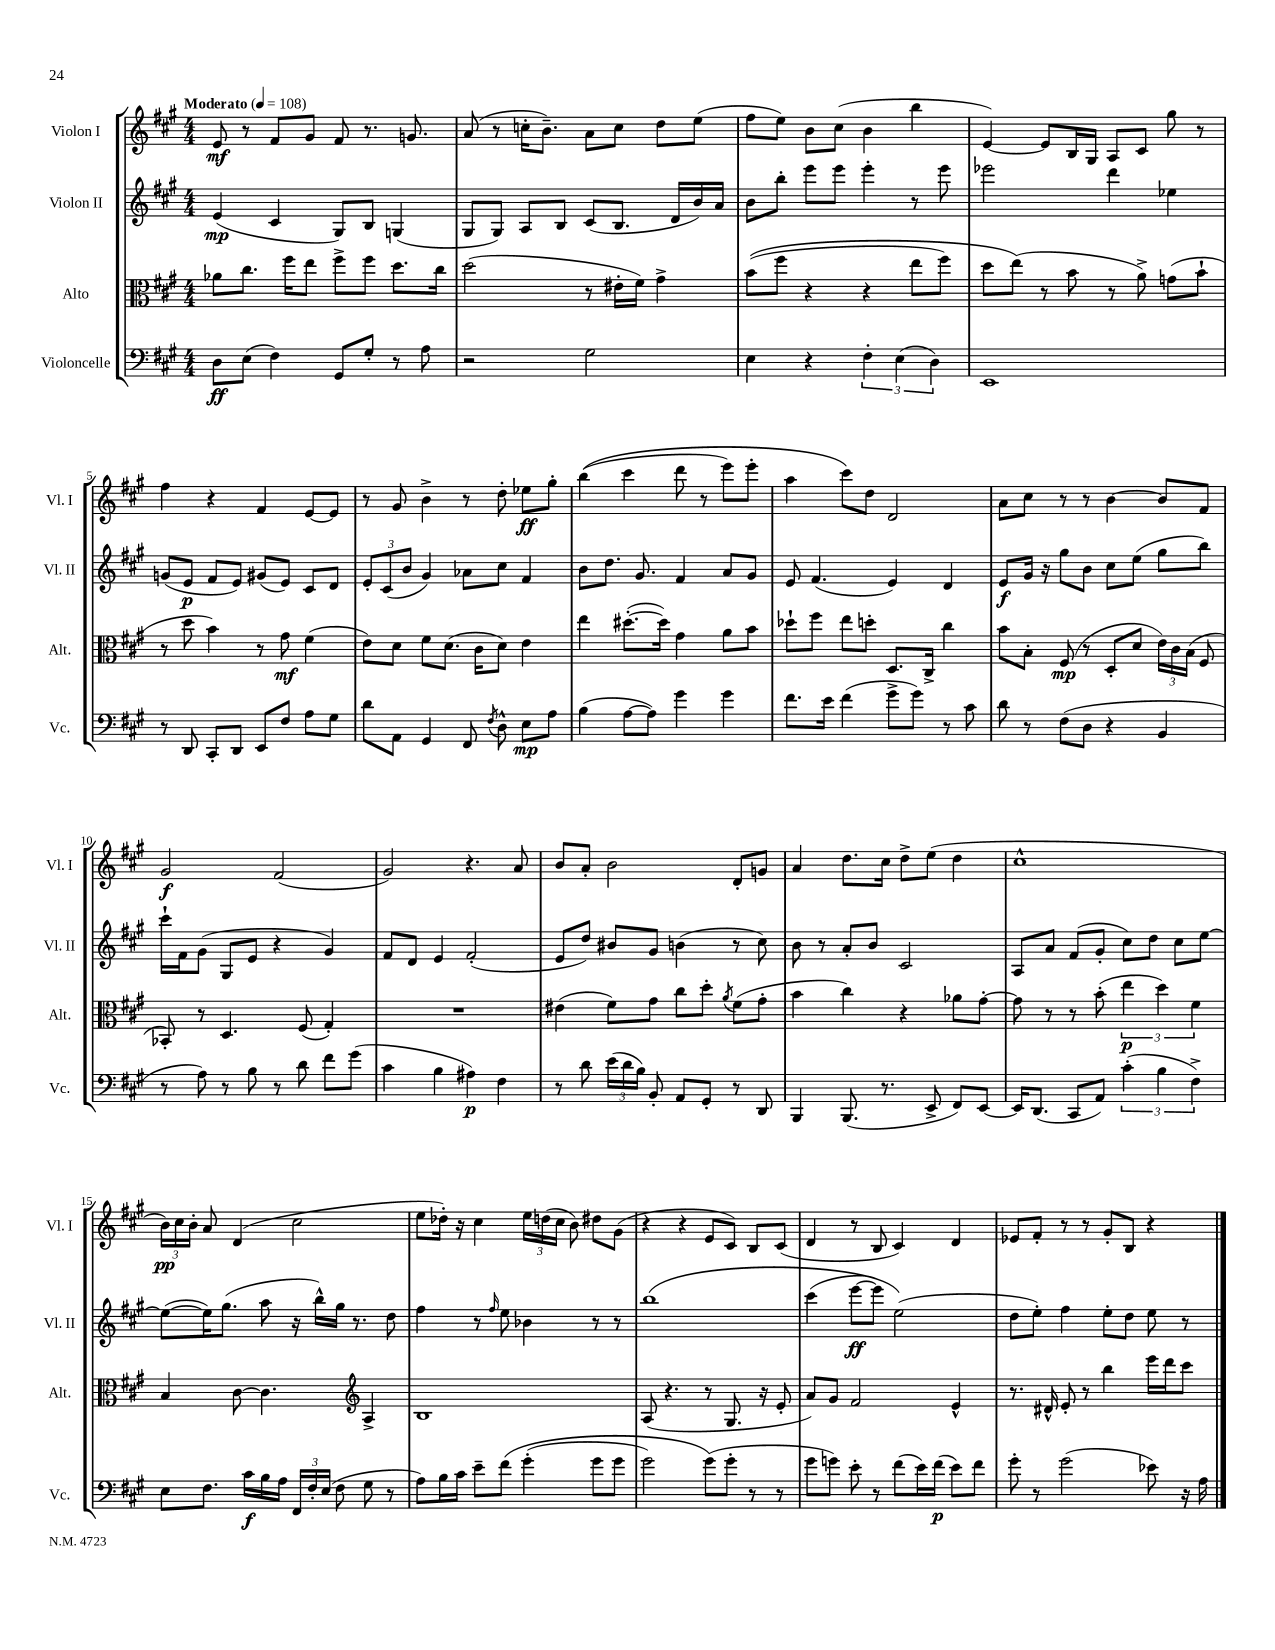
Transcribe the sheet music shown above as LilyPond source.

<<
\new StaffGroup <<
\new Staff = "s0" \with { instrumentName = "Violon I" shortInstrumentName = "Vl. I" } {
    \clef treble \key a \major \numericTimeSignature \time 4/4 \tempo "Moderato" 4 = 108
    \autoBeamOff e'8\mf r8 fis'8[ gis'8] fis'8 r8. g'8. |
    a'8( r8 c''16[-. b'8.]--) a'8[ c''8] d''8[ e''8]( |
    fis''8[ e''8]) b'8[ cis''8]( b'4 b''4 |
    e'4~) e'8[ b16 gis16] a8[ cis'8] gis''8 r8 |
    fis''4 r4 fis'4 e'8[~ e'8] |
    r8 gis'8 b'4-> r8 d''8-. ees''8[\ff gis''8]-. |
    b''4(\( cis'''4 d'''8 r8 e'''8[) e'''8]-. |
    a''4 cis'''8[\) d''8] d'2 |
    a'8[ cis''8] r8 r8 b'4~ b'8[ fis'8] |
    gis'2\f fis'2( |
    gis'2) r4. a'8 |
    b'8[ a'8]-. b'2 d'8[-. g'8] |
    a'4 d''8.[ cis''16] d''8[-> e''8]( d''4 |
    cis''1-^ |
    \tuplet 3/2 { b'16[\pp) cis''16 b'16]-. } a'8 d'4( cis''2 |
    e''8[ des''16]-.) r16 cis''4 \tuplet 3/2 { e''16[ d''16( cis''16] } b'8) dis''8[ gis'8]( |
    r4 r4 e'8[ cis'8]) b8[ cis'8]( |
    d'4 r8 b8 cis'4) d'4 |
    ees'8[ fis'8]-. r8 r8 gis'8[-. b8] r4 \bar "|." |
}
\new Staff = "s1" \with { instrumentName = "Violon II" shortInstrumentName = "Vl. II" } {
    \clef treble \key a \major \numericTimeSignature \time 4/4
    \autoBeamOff e'4\mp( cis'4 gis8[) b8] g4( |
    gis8[ gis8]) a8[ b8] cis'8[( b8.] d'16[ b'16) a'16] |
    b'8[ b''8]-. e'''8[ e'''8] e'''4-. r8 e'''8 |
    ees'''2 d'''4 ees''4 |
    g'8[( e'8]\p fis'8[ e'8]) gis'8[( e'8]) cis'8[ d'8] |
    \tuplet 3/2 { e'8[-. cis'8( b'8] } gis'4) aes'8[ cis''8] fis'4 |
    b'8[ d''8.] gis'8. fis'4 a'8[ gis'8] |
    e'8 fis'4.( e'4) d'4 |
    e'8[\f gis'16] r16 gis''8[ b'8] cis''8[ e''8]( gis''8[ b''8]) |
    cis'''16[-! fis'16 gis'8]( gis8[ e'8] r4 gis'4) |
    fis'8[ d'8] e'4 fis'2-.( |
    e'8[ d''8]) bis'8[ gis'8] b'4( r8 cis''8) |
    b'8 r8 a'8[-. b'8] cis'2 |
    a8[ a'8] fis'8[( gis'8]-. cis''8[) d''8] cis''8[ e''8]~ |
    e''8[~( e''16) gis''8.]( a''8 r16 b''16[-^) gis''16] r8. d''8 |
    fis''4 r8 \grace { fis''16 } e''8 bes'4 r8 r8 |
    b''1\( |
    cis'''4( e'''8[~\ff e'''8]) e''2(\) |
    d''8[ e''8]-.) fis''4 e''8[-. d''8] e''8 r8 \bar "|." |
}
\new Staff = "s2" \with { instrumentName = "Alto" shortInstrumentName = "Alt." } {
    \clef alto \key a \major \numericTimeSignature \time 4/4
    \autoBeamOff aes'8[ cis''8.] fis''16[ e''8] fis''8[-> fis''8] d''8.[ cis''16] |
    d''2( r8 eis'16[-. fis'16]) gis'4-> |
    b'8[(\( fis''8] r4 r4 e''8[ fis''8]) |
    d''8[ e''8](\) r8 b'8 r8 a'8->) g'8[( b'8]-! |
    r8 d''8 b'4) r8 gis'8\mf fis'4( |
    e'8[) d'8] fis'8[ d'8.]( cis'16[ d'8]) e'4 |
    e''4 dis''8.[~-.( dis''16]) gis'4 a'8[ b'8] |
    des''8[-! fis''8] e''8[ d''8]-. d8.[ cis16]-> cis''4 |
    b'8[ b8]-. fis8\mp( r8 d8[-. d'8] \tuplet 3/2 { e'16[) cis'16 b16]( } fis8 |
    bes,8-.) r8 d4. fis8( gis4-.) |
    R1 |
    eis'4( fis'8[) gis'8] cis''8[ d''8]-. \acciaccatura { a'8 } fis'8[( gis'8]-. |
    b'4 cis''4) r4 aes'8[ gis'8]~-. |
    gis'8 r8 r8 b'8-.( \tuplet 3/2 { e''4\p d''4) fis'4 } |
    b4 cis'8~ cis'4. \clef treble a4-> |
    b1 |
    a8( r4. r8 gis8. r16 e'8-. |
    a'8[) gis'8] fis'2 e'4-^ |
    r8. dis'16-^ e'8-. r8 b''4 e'''16[ d'''16 cis'''8] \bar "|." |
}
\new Staff = "s3" \with { instrumentName = "Violoncelle" shortInstrumentName = "Vc." } {
    \clef bass \key a \major \numericTimeSignature \time 4/4
    \autoBeamOff d8[\ff e8]( fis4) gis,8[ gis8]-. r8 a8 |
    r2 gis2 |
    e4 r4 \tuplet 3/2 { fis4-. e4( d4) } |
    e,1 |
    r8 d,8 cis,8[-. d,8] e,8[ fis8] a8[ gis8] |
    d'8[ a,8] gis,4 fis,8 \acciaccatura { fis8 } d8-^ e8[\mp a8] |
    b4( a8[~ a8]) gis'4 gis'4 |
    fis'8.[ e'16] fis'4( gis'8[-> gis'8]) r8 cis'8 |
    d'8 r8 fis8[( d8] r4 b,4 |
    r8 a8) r8 b8 r8 d'8 fis'8[ gis'8]( |
    cis'4 b4 ais4\p) fis4 |
    r8 d'8 \tuplet 3/2 { e'16[( d'16 b16]) } b,8-. a,8[ gis,8]-. r8 d,8 |
    b,,4 b,,8.( r8. e,8-> fis,8[) e,8]~ |
    e,16[ d,8.]( cis,8[ a,8]) \tuplet 3/2 { cis'4-.( b4 fis4->) } |
    e8[ fis8.] cis'16[\f b16 a16] \tuplet 3/2 { fis,16[ fis16-. e16]( } fis8 gis8 r8 |
    a8[) b16 cis'16] e'8[-- fis'8]\( gis'4-.( gis'8[ gis'8] |
    gis'2) gis'8[(\) gis'8]-. r8 r8 |
    gis'8[ g'8]) e'8-. r8 fis'8[( e'16) fis'16]\p( e'8[) fis'8] |
    gis'8-. r8 gis'2( ees'8) r16 a16 \bar "|." |
}
>>
>>
